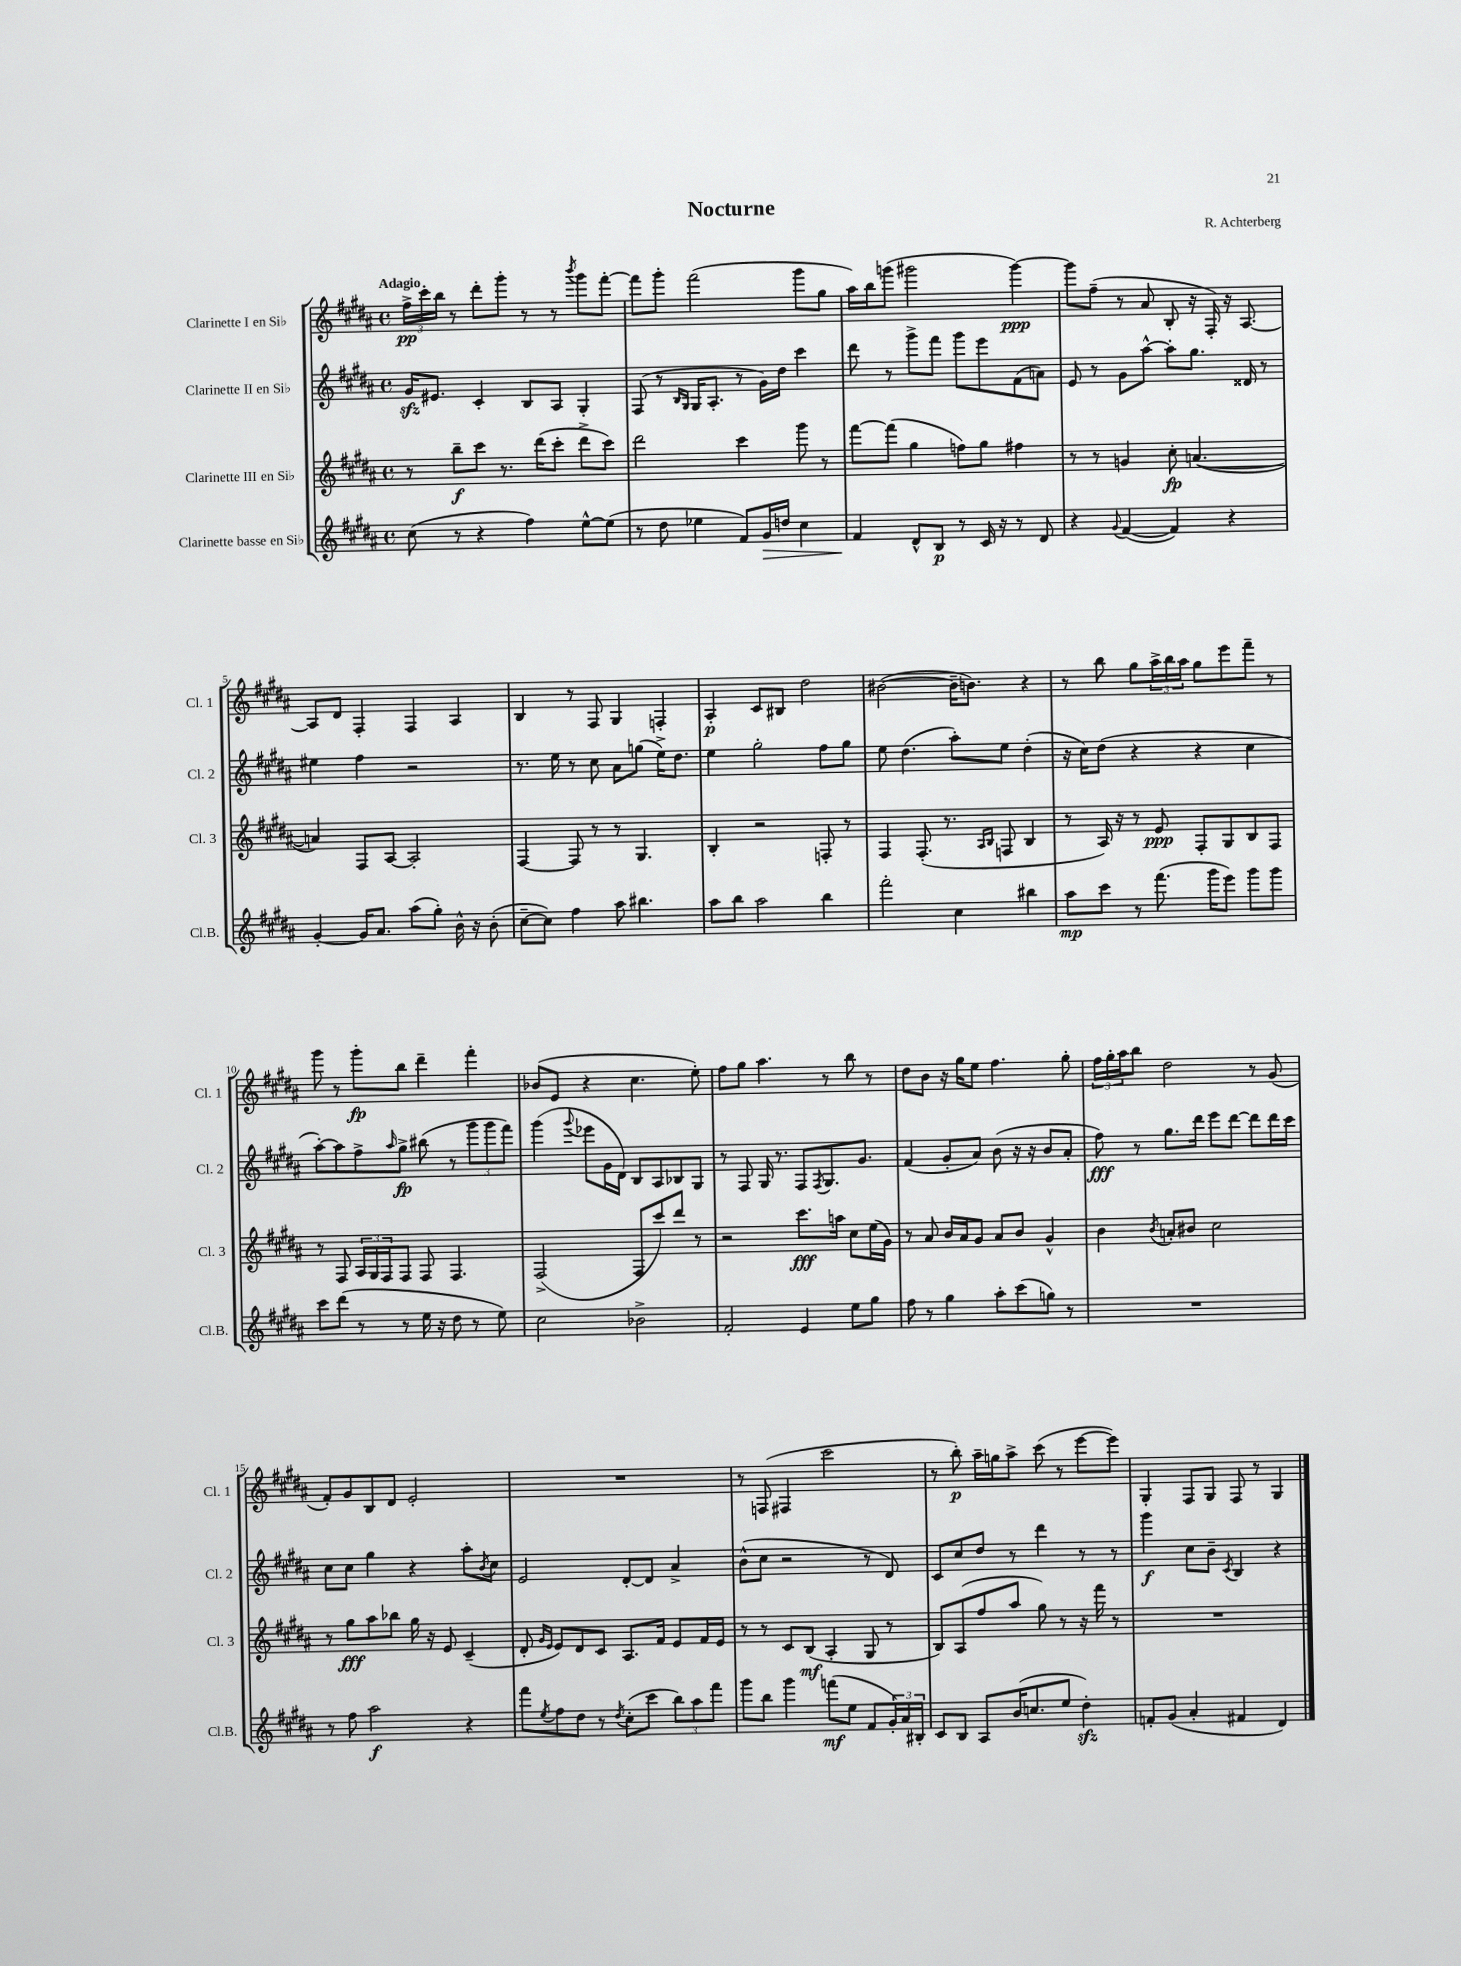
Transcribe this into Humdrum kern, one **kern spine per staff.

**kern	**kern	**kern	**kern
*staff4	*staff3	*staff2	*staff1
*clefG2	*clefG2	*clefG2	*clefG2
*k[f#c#g#d#a#]	*k[f#c#g#d#a#]	*k[f#c#g#d#a#]	*k[f#c#g#d#a#]
*M4/4	*M4/4	*M4/4	*M4/4
*met(c)	*met(c)	*met(c)	*met(c)
(8cc#	8r	16g#	24ff#^
.	.	.	24ccc#'
.	.	8.e#	.
.	.	.	24bb
8r	8bb~	.	8r
4r	8ccc#	4c#'	8ddd#'
.	8.r	.	8ggg#'
4ff#)	.	8B	8r
.	(16ddd#	.	.
.	8ccc#'	8A#	8r
.	.	.	8qbbb
[8ee^^	8ddd#^	4G#'	8ggg#
(8ee]	8ccc#)	.	[8fff#'
=	=	=	=
8r	2ddd#	(8F#	8fff#]
8dd#	.	8r	8ggg#'
.	.	16qqB	.
.	.	16qqG#	.
4ee-	.	16G#	(2fff#
.	.	8.A#'	.
8f#)	4ccc#	8r	.
16g#	.	16g#)	.
16dd	.	16dd#	.
4cc#	8ggg#	4ccc#	8ggg#
.	8r	.	8gg#
=	=	=	=
4f#	[8fff#	8ddd#	16aa#)
.	.	.	16bb
.	(8fff#]	8r	(8ggg
8d#^^	4gg#	8ggg#^	2ggg#
8B	.	8fff#	.
8r	8ff)	8ggg#	.
16c#	8gg#	8eee	.
16r	.	.	.
8r	4ff#	(8f#	[4ggg#)
8d#	.	8a)	.
=	=	=	=
4r	8r	8e	8ggg#]
.	8r	8r	(8ff#~
8qqg#	.	.	.
([4f#	4g	8g#	8r
.	.	[8aa#^^	8a#
4f#])	8cc#'	8aa#']	8B'
.	([4.a	8.gg#	16r
.	.	.	16F#')
4r	.	.	16r
.	.	16d##	[8.A#
.	.	8r	.
=	=	=	=
[4g#'	4a])	4ee#	8A#]
.	.	.	8d#
16g#]	8F#	4ff#	4F#'
8.a#	.	.	.
.	[8A#	.	.
(8aa#	2A#']	2r	4F#
8gg#')	.	.	.
16b^^	.	.	4A#
16r	.	.	.
(8b'	.	.	.
=	=	=	=
[8cc#~	[4F#	8.r	4B
8cc#])	.	.	.
.	.	16ee	.
4ff#	8F#]	8r	8r
.	8r	8cc#	8F#
8aa#	8r	8a#	4G#
4.bb#	4.G#	(8gg	.
.	.	16ee^)	4F'
.	.	8.dd#	.
=	=	=	=
8aa#	4B'	4ee	4A#'
8bb	.	.	.
2aa#	2r	2gg#'	8c#
.	.	.	8B#
.	.	.	2dd#
4bb	8F'	8ff#	.
.	8r	8gg#	.
=	=	=	=
2fff#'	4F#	8ee	([2b#
.	.	(4.dd#	.
.	(8.F#'	.	.
.	8.r	.	.
4cc#	.	8aa#')	16b#~]
.	.	.	8.b)
.	16qqA#	.	.
.	16qqB	.	.
.	8F	8ee	.
4bb#	4B	(4dd#'	4r
=	=	=	=
8aa#	8r	16r	8r
.	.	16cc#)	.
8ccc#	16A#)	(8dd#	8bb
.	16r	.	.
8r	8r	4r	8gg#
(8.fff#	8e	.	24aa#^
.	.	.	24bb
.	.	.	24aa#
.	8F#'	4r	8gg#
16ggg#	.	.	.
8eee)	8G#	.	8eee
8ggg#	8B	4cc#	8fff#~
8ggg#	8F#	.	8r
=	=	=	=
8ccc#	8r	[8aa#')	8ggg#
(8ddd#	8F#	8aa#]	8r
8r	24A#	8ff#^	8ggg#'
.	24G#	.	.
.	24F#	.	.
.	.	16qqaa#	.
8r	8F#	8gg#^	8bb
16ee	8F#	(8bb#	4ddd#~
16r	.	.	.
8dd#	4.F#	8r	.
8r	.	12ggg#	4fff#'
.	.	12ggg#	.
8ee)	.	.	.
.	.	12fff#)	.
=	=	=	=
2cc#	(2F#^	(4ggg#	(8b-
.	.	.	8e
.	.	8qqggg#	.
.	.	8eee-	4r
.	.	16g#	.
.	.	16d#)	.
2b-^	8F#	8B	4.cc#
.	8ccc#)	8A#	.
.	8ddd#	8B-	.
.	8r	8G#	8ee')
=	=	=	=
2f#'	2r	8r	8ff#
.	.	8F#	8gg#
.	.	16G#	4.aa#
.	.	8.r	.
4e	8.ccc#	8F#	.
.	.	8qF#	.
.	.	8.G#	8r
.	16aa	.	.
8ee	8cc#	.	8bb
.	.	8.g#	.
8gg#	(16ee	.	8r
.	16g#)	.	.
=	=	=	=
8ff#	8r	(4f#	8dd#
8r	8a#	.	8b
4gg#	16b	8g#'	16r
.	16a#	.	16gg#
.	8g#	8a#)	8ee
8aa#'	8a#	(8b	4.ff#
(8ccc#	8b	16r	.
.	.	16r	.
8gg)	4g#^^	8b	.
8r	.	8a#'	8gg#'
=	=	=	=
1r	4b	8ff#)	24ff#
.	.	.	24gg#'
.	.	.	24aa#
.	.	8r	8bb
.	8qb	.	.
.	8a'	8.gg#	2dd#
.	8b#	.	.
.	.	16ddd#	.
.	2cc#	8eee	.
.	.	[8ddd#	.
.	.	8ddd#]	8r
.	.	16ddd#	(8g#
.	.	16ccc#	.
=	=	=	=
8r	8r	8cc#	8f#')
8ff#	8gg#	8cc#	8g#
2aa#	8aa#	4gg#	8B
.	8bb-	.	8d#
.	16gg#	4r	2e'
.	16r	.	.
.	8e	.	.
4r	(4c#~	8aa#'	.
.	.	8qb	.
.	.	8cc#	.
=	=	=	=
8fff#	8d#'	2e	1r
.	16qqg#	.	.
8qee	16qqe	.	.
8ff#	8e)	.	.
8dd#	8d#	.	.
8r	8c#	.	.
8qdd#	.	.	.
(8cc#'	8.A#	[8d#'	.
8ccc#	.	8d#]	.
.	16f#	.	.
12bb)	8e	4a#^	.
12aa#	.	.	.
.	16f#	.	.
12fff#	.	.	.
.	16e	.	.
=	=	=	=
8ggg#	8r	(8b^^	8r
8bb	8r	8cc#	(8F
4ggg#	8c#	2r	4F#
.	(8B	.	.
(8fff	4A#'	.	2ccc#
8ee	.	.	.
8f#	8G#	8r	.
24g#')	8r	8d#)	.
24a#	.	.	.
24B#'	.	.	.
=	=	=	=
8c#	8B)	8c#	8r
8B	(8A#	8cc#	8bb')
8A#	8ff#	8dd#	16aa#~
.	.	.	16gg
(16b	8aa#	8r	8aa#^
8.cc	.	.	.
.	8gg#)	4ddd#	(8ccc#
8ee	8r	.	8r
4dd#')	16r	8r	[8eee
.	16fff#	.	.
.	8r	8r	8eee])
=	=	=	=
8f'	1r	4ggg#	4G#'
(8g#	.	.	.
4a#'	.	8cc#	8F#
.	.	8b~	8G#
.	.	8qc#	.
4f#	.	4B	8F#
.	.	.	8r
4d#)	.	4r	4G#
==	==	==	==
*-	*-	*-	*-
